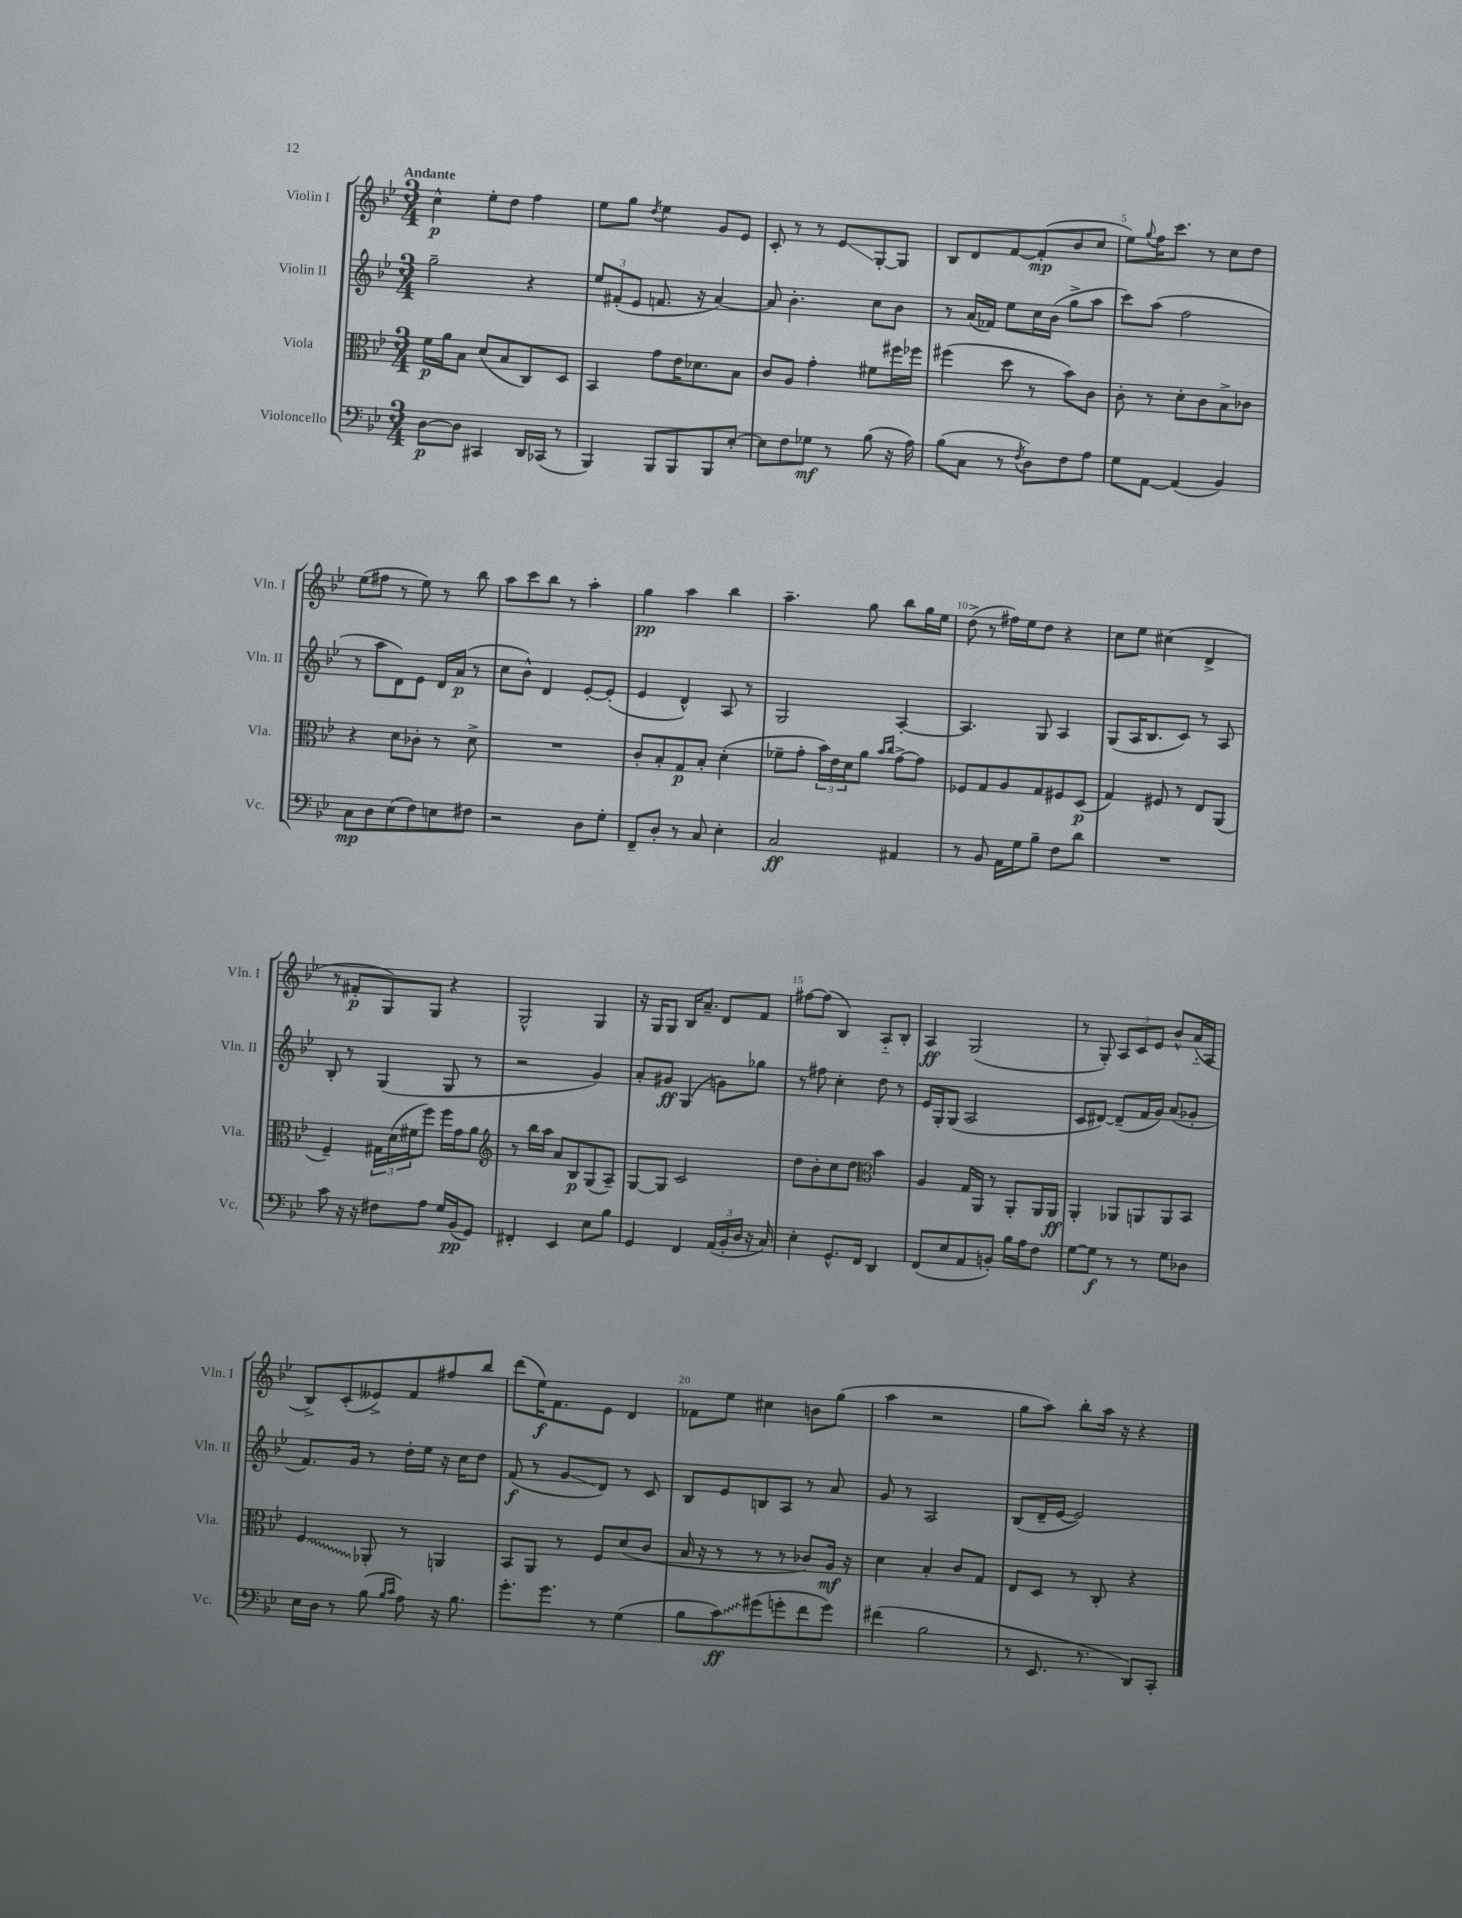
<<
\new StaffGroup <<
\new Staff = "s0" \with { instrumentName = "Violin I" shortInstrumentName = "Vln. I" } {
    \clef treble \key bes \major \numericTimeSignature \time 3/4 \tempo "Andante"
    c''4-^\p ees''8-. d''8 f''4 |
    ees''8 g''8 \acciaccatura { d''8 } ees''4 g'8 ees'8 |
    c'8-. r8 r8 ees'8\glissando g8~-. g8 |
    bes8 d'8 f'8~ f'8-.\mp( bes'8 c''8 |
    ees''8) \appoggiatura { g''8 } f''16 c'''8. r8 c''8 d''8 |
    ees''8( fis''8 r8 ees''8) r8 bes''8 |
    a''8 c'''8 bes''8 r8 a''4-. |
    g''4\pp a''4 bes''4 |
    a''4.-- g''8 bes''8 g''16 ees''16 |
    d''8->( r8 fis''16) ees''16 d''8 r4 |
    c''8 ees''8 cis''4( d'4-> |
    r8 fis'8-.\p g8) g8 r4 |
    g2-^ g4 |
    r16 g16 g8 bes16 a'8.-- d'8 f'8 |
    fis''8~ fis''8( bes4) a8-_ bes8-. |
    a4\ff g2( |
    r8 g8-.) \tuplet 3/2 { a8 c'8 ees'8 } bes'8-^ a'16-_( a16 |
    bes8->) c'8-.( eeses'8->) f'8 fis''8 bes''8 |
    d'''8( ees''16\f) f'8. ees'8 d'4 |
    fes'8 ees''8 cis''4 b'8 g''8( |
    a''4 r2 |
    g''8 a''8) bes''8-. a''16 r16 r4 \bar "|." |
}
\new Staff = "s1" \with { instrumentName = "Violin II" shortInstrumentName = "Vln. II" } {
    \clef treble \key bes \major \numericTimeSignature \time 3/4
    g''2-- r4 |
    \tuplet 3/2 { ees''8 fis'8-.( ees'8 } f'8. r16 a'4~) |
    a'8 bes'4.-. c''8 bes'8 |
    r8 a'16( fes'16) ees''8 c''16 bes'16( g''8-> a''8 |
    c'''8) a''8( f''2 |
    r8 a''8 d'8) ees'8 d'16 a'16\p( r8 |
    c''8 bes'8-^) d'4 ees'8~-. ees'8-.( |
    ees'4 d'4-^) a8 r8 |
    g2 a4~-. |
    a4. g8 a4 |
    g8( a16 bes8. c'8) r8 a8 |
    bes8-. r8 g4( g8 r8 |
    r2 g'4) |
    a'8-. gis'8\ff g4( g'8) ges''8 |
    r8 fis''8 c''4-. d''8 r8 |
    ees'16 g16-. g8( a2 |
    c'8 dis'8~) dis'8--( f'16 g'16) a'8( ges'8-. |
    f'8.) g'16 r8 d''16-. ees''16 r16 c''16 d''8 |
    f'8\f( r8 g'8\glissando d'8) r8 c'8 |
    bes8 ees'8 b8 a8 r8 a'8 |
    g'8 r8 a2 |
    bes8( d'16-- ees'16~ ees'2) \bar "|." |
}
\new Staff = "s2" \with { instrumentName = "Viola" shortInstrumentName = "Vla." } {
    \clef alto \key bes \major \numericTimeSignature \time 3/4
    f'16\p a'16 bes8 d'8( bes8 c8) d8 |
    bes,4 g'8 ees'16 des'8. bes8 |
    c'8 a8 g'4-. fis'8 fis''16 fes''16 |
    fis''4( d''8 r8 bes'8) c'8 |
    c'8-. r8 d'8-. c'8 bes8-> ces'8 |
    r4 d'8 ces'8-. r8 d'8-> |
    R2. |
    c'8-. bes8-. g8\p bes8-. d'4-.( |
    fes'8-- g'8-. \tuplet 3/2 { bes'16) ees'16 d'16 } a'8 \grace { bes'16 c''16 } g'8~-> g'8 |
    fes8 g8 a8 g8 fis8 d8\p( |
    g4) fis8 r8 ees8 a,8( |
    f4--) \tuplet 3/2 { gis16 d'16( fis'16 } f''8) f''16 g'16 a'8 |
    \clef treble r8 bes''16 a''16 a'8 bes8\p g8( a8--) |
    g8~ g8 c'2 |
    d''8 bes'8-. c''8 d''8 \clef alto bes'4 |
    a4 g16 a,16 r8 a,8-. a,16 a,16\ff |
    a,4-. aes,8 a,8 a,8 bes,8 |
    \once \override Glissando.style = #'zigzag f4\glissando aes,8-. r8 a,4 |
    bes,8 a,8 r8 f8 d'8( c'8 |
    bes16 r16 r8 r8 r8 ces'8) a16\mf r16 |
    d'4 bes4-. c'8 g8 |
    ees8 d8 r8 c8-. r4 \bar "|." |
}
\new Staff = "s3" \with { instrumentName = "Violoncello" shortInstrumentName = "Vc." } {
    \clef bass \key bes \major \numericTimeSignature \time 3/4
    d8~\p d8 cis,4 d,16 ces,16( r8 |
    bes,,4) bes,,8 bes,,8 bes,,8 ees8~-. |
    ees8 f8 ges8\mf r8 bes8( r16 a16) |
    bes8( c8 r8 \acciaccatura { f8 } d8) f8 a8 |
    g8 a,8~ a,4( bes,4) |
    c8\mp d8 ees8( f8) e8 fis8 |
    r2 d8 g8-. |
    f,8-- d8-. r8 c8 ees4-. |
    c2\ff ais,4 |
    r8 bes,8 a,16 g16 bes8-- f8 d'8 |
    R2. |
    c'8 r16 r16 fis8 a8 g16 bes,16\pp( g,8) |
    fis,4-. ees,4 ees8 bes8 |
    g,4 f,4 \tuplet 3/2 { a,16( bes,16-. d16 } r16 c16) |
    ees4-. g,8.-^ f,16 d,4 |
    f,8( ees8 a,8 b,8-.) bes16 a16 f8 |
    g8~ g8\f r8 r8 g8 des8 |
    ees16 d16 r8 bes8( \grace { bes16 c'16 } a8) r16 bes8. |
    g'8.-. g'8. r8 g4( |
    bes8 \once \override Glissando.style = #'zigzag c'8\glissando\ff) gis'8( g'8-. f'8 g'8) |
    fis'4( bes2 |
    r8 ees,8. r8. d,8) c,8-. \bar "|." |
}
>>
>>
\layout { \context { \Score \override BarNumber.break-visibility = ##(#f #t #t) barNumberVisibility = #(every-nth-bar-number-visible 5) } }
